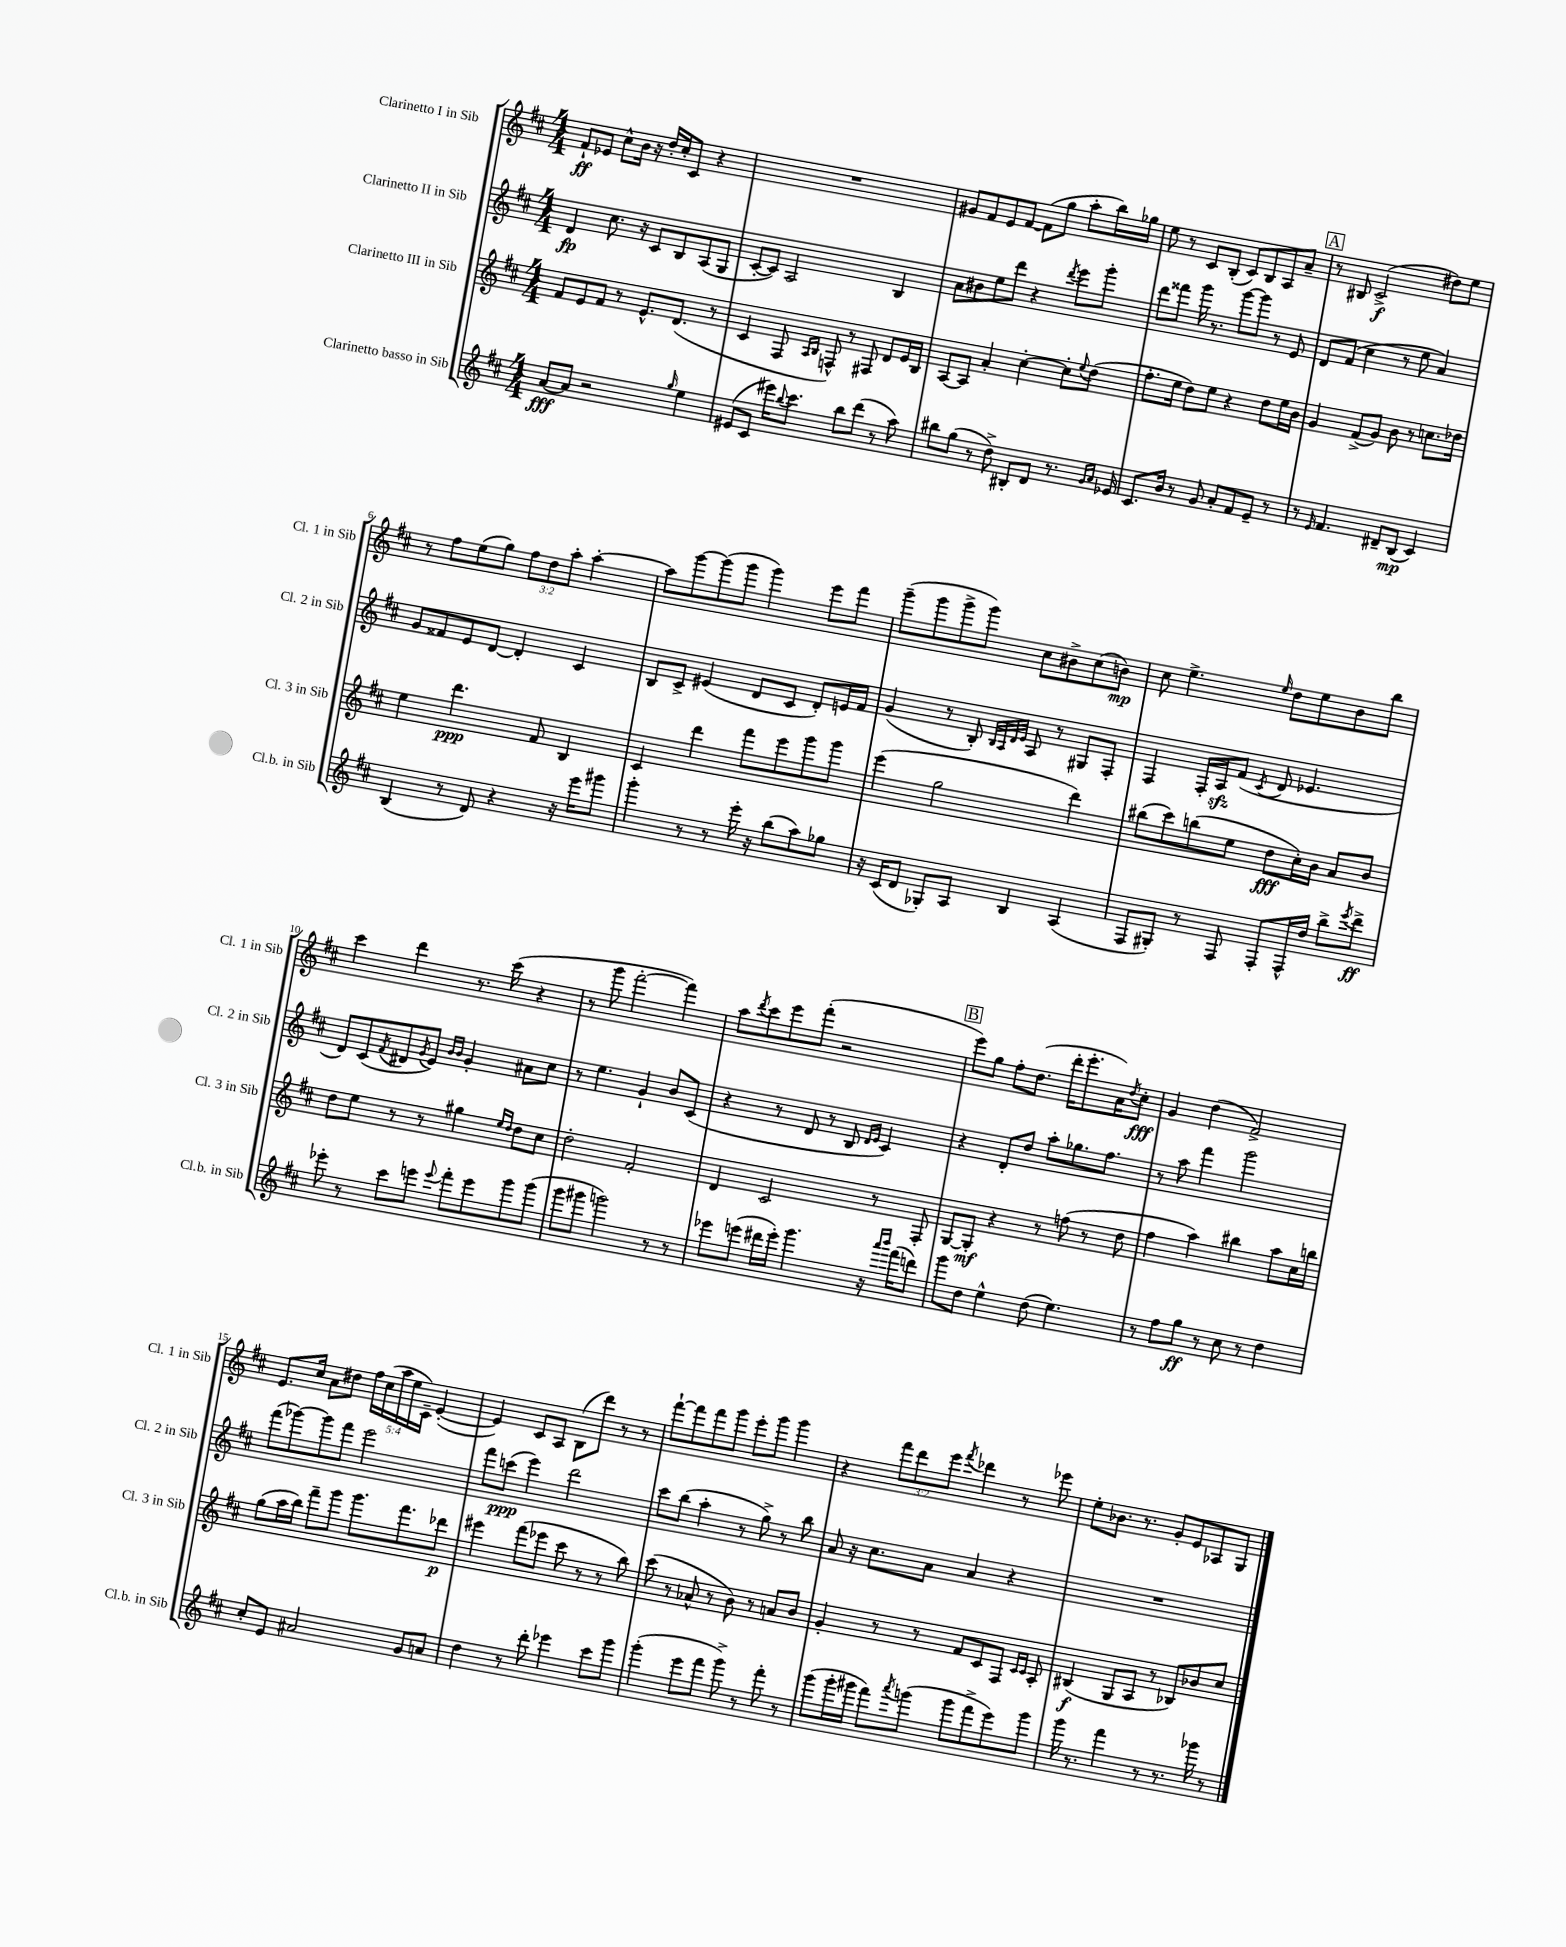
<<
\new StaffGroup <<
\new Staff = "s0" \with { instrumentName = "Clarinetto I in Sib" shortInstrumentName = "Cl. 1 in Sib" } {
    \clef treble \key d \major \numericTimeSignature \time 4/4 \override Staff.TupletNumber.text = #tuplet-number::calc-fraction-text
    fis'8-!\ff ees'8 cis''8-^ b'16 r16 d''16-. cis''16-. cis'8 r4 |
    R1 |
    gis'8 fis'8 e'8 fis'8~ fis'8( g''8 a''8-. b''16) ges''16 |
    e''8 r8 cis'8 b8-.( cis'8) b8 a8 a'8-- |
    \mark \markup { \box "A" } r8 bis8 cis'2->\f( dis''8) e''8 |
    r8 fis''8 e''8( g''8) \tuplet 3/2 { fis''8 d''8 a''8-. } a''4~-. |
    a''8 g'''8~ g'''8( g'''8 g'''4) e'''8 fis'''8 |
    g'''8--( g'''8 g'''8-> g'''8) cis''8 bis'8-> cis''8( b'8\mp) |
    cis''8 e''4.-> \grace { e''16 } d''8 e''8 b'8 b''8 |
    cis'''4 d'''4 r8. cis'''16( r4 |
    r8 g'''8 fis'''2~-. fis'''4) |
    a''8 \acciaccatura { d'''8 } cis'''8 e'''8 fis'''8-.( r2 |
    \mark \markup { \box "B" } e'''8) g''8 fis''8-. d''8.( d'''16-. e'''8.-. a'16) \acciaccatura { d''8 } cis''8-.\fff |
    g'4 d''4( fis'2->) |
    e'8. cis''16 a'8 dis''8 \tuplet 5/4 { fis''16 cis''16( a''16 e''16 cis'16--) } e'4~-.( |
    e'4) cis'8 a8 b8( d'''8) r8 r8 |
    fis'''8~-! fis'''8 fis'''8 g'''8 e'''8-. g'''8 g'''4 |
    r4 \tuplet 3/2 { fis'''8 d'''8 e'''8 } \acciaccatura { fis'''8 } des'''4 r8 ees'''8 |
    e''8-. bes'8. r8. g'8-. e'8 aes8 g8 \bar "|." |
}
\new Staff = "s1" \with { instrumentName = "Clarinetto II in Sib" shortInstrumentName = "Cl. 2 in Sib" } {
    \clef treble \key d \major \numericTimeSignature \time 4/4
    d'4\fp cis''8. r16 cis'8 b8 a8( g8 |
    cis'8~-. cis'8) a2 b4 |
    a'8 bis'8 e''8 d'''8 r4 \acciaccatura { d'''8 } e'''8 g'''8-. |
    d'''8 fisis'''8 g'''16 r8. g'''8~ g'''8 r8 e'8 |
    \mark \markup { \box "A" } d'8 fis'8( cis''4 r8 e''8 a'4) |
    g'8 fisis'8 e'8 d'8~ d'4-. cis'4 |
    b8 cis'8-> eis'4( d'8 cis'8 d'8-.) e'16 fis'16 |
    g'4( r8 b8-.) \grace { b32 a32 d'32 e'32 } a8 r8 gis8 fis8-. |
    fis4 fis16-. a16\sfz fis'8( \acciaccatura { cis'8 } d'8 ees'4. |
    d'8) cis'8( \acciaccatura { fis'8 } dis'8 \acciaccatura { g'8 } e'8) \grace { b'16 b'16 } g'4-. ais'8 cis''8 |
    r8 e''4. g'4-! b'8 cis'8( |
    r4 r8 d'8 r8 b8 \grace { d'16 e'16 } cis'4) |
    \mark \markup { \box "B" } r4 d'8-. d''8 a''8-. ges''8. fis''8. |
    r8 a''8 fis'''4 g'''2 |
    fis'''8( ges'''8~) ges'''8 fis'''8 e'''2 |
    fis'''8 c'''8\ppp( e'''4) d'''2 |
    cis'''8 b''8( a''4-. r8 g''8->) r8 b''8 |
    a'8 r16 cis''8. a'8 a'4 r4 |
    R1 \bar "|." |
}
\new Staff = "s2" \with { instrumentName = "Clarinetto III in Sib" shortInstrumentName = "Cl. 3 in Sib" } {
    \clef treble \key d \major \numericTimeSignature \time 4/4
    fis'8 e'8 fis'8 r8 e'8.-^ d'8.( r8 |
    cis'4 fis8 \grace { a16 b16 } f8-^) r8 fis8 d'8 e'16 b16 |
    a8~ a8 a'4-. cis''4~-. cis''8-. \appoggiatura { e''8 } d''8( |
    fis''8.-. e''16 d''8) e''8 r4 d''8 e''16 b'16 |
    \mark \markup { \box "A" } g'4 fis'8->( g'8) b'8 r8 c''8. des''16 |
    e''4 d'''4.\ppp fis'8 b4 |
    cis'4 d'''4 fis'''8 e'''8 g'''8 g'''8 |
    e'''4( g''2 d'''4) |
    bis''8( cis'''8) b''8( e''8 d''8\fff cis''16-.) b'16 a'8 b'8 |
    d''8 e''8 r8 r8 gis''4 \grace { e''16 d''16 } d''8 cis''8 |
    d''2-. fis'2-. |
    d'4 cis'2 r8 fis8-. |
    \mark \markup { \box "B" } g8~ g8-.\mf r4 r8 f''8( r8 d''8 |
    fis''4 a''4) bis''4 a''8 cis''16 b''16 |
    g''8( a''16 b''16) fis'''8-- g'''8 g'''8. fis'''8. des'''8\p |
    eis'''4 fis'''8( ees'''8 cis'''8 r8 r8 b''8) |
    cis'''8( r8 aes'8-^ r8 b'8) r8 a'8 b'8 |
    g'4-. r8 r8 fis'8 cis'8 fis8 \grace { cis'16 cis'16 } a8-. |
    bis4\f( g8 a8 r8 bes8) bes'8 cis''8 \bar "|." |
}
\new Staff = "s3" \with { instrumentName = "Clarinetto basso in Sib" shortInstrumentName = "Cl.b. in Sib" } {
    \clef treble \key d \major \numericTimeSignature \time 4/4
    a'8~\fff a'8 r2 \grace { g''16 } e''4 |
    eis'8( cis'8 eis'''16) \appoggiatura { b''8 } cis'''8. b''8 d'''8( r8 a''8) |
    bis''8 g''8( r8 d''8->) bis8-. d'8 r8. \grace { g'16 a'16 } ees'16 |
    cis'8. b'16 r8 g'8 a'8-. fis'8 e'8-- r8 |
    \mark \markup { \box "A" } r8 \grace { e'16 } fis'4. dis'8-- b8\mp( cis'4) |
    b4( r8 d'8) r4 r16 e'''16 gis'''8 |
    g'''4-. r8 r8 e'''16-. r16 b''8( a''8) ges''8 |
    r16 cis'16( d'8 ges8-.) a8 b4 a4( |
    fis8 gis8-.) r8 fis8 fis8-. fis16-^ d''16 b''8-> \acciaccatura { e'''8 } d'''8->\ff |
    ees'''8-. r8 cis'''8 e'''8 \appoggiatura { e'''8 } fis'''8-. e'''8 g'''8 g'''8( |
    g'''8 gis'''8 g'''2) r8 r8 |
    ees'''8 e'''8( dis'''16 e'''16-.) g'''4. r16 \grace { a'''16 b'''16 } fis'''16( d'''8) |
    \mark \markup { \box "B" } g'''8 d''8 e''4-^ d''8( e''4.) |
    r8 fis''8 g''8\ff r8 cis''8 r8 d''4 |
    cis''8-. e'8 ais'2 g'8 a'8 |
    d''4 r8 d'''8-. ees'''4 cis'''8 g'''8 |
    g'''4-.( e'''8 fis'''8 g'''8->) r8 fis'''8-. r8 |
    g'''8( g'''16-. gis'''16 fis'''8) \acciaccatura { a'''8 } g'''8( g'''8 fis'''8-> e'''8) g'''8 |
    g'''16 r8. fis'''4 r8 r8. ges'''16 r8 \bar "|." |
}
>>
>>
